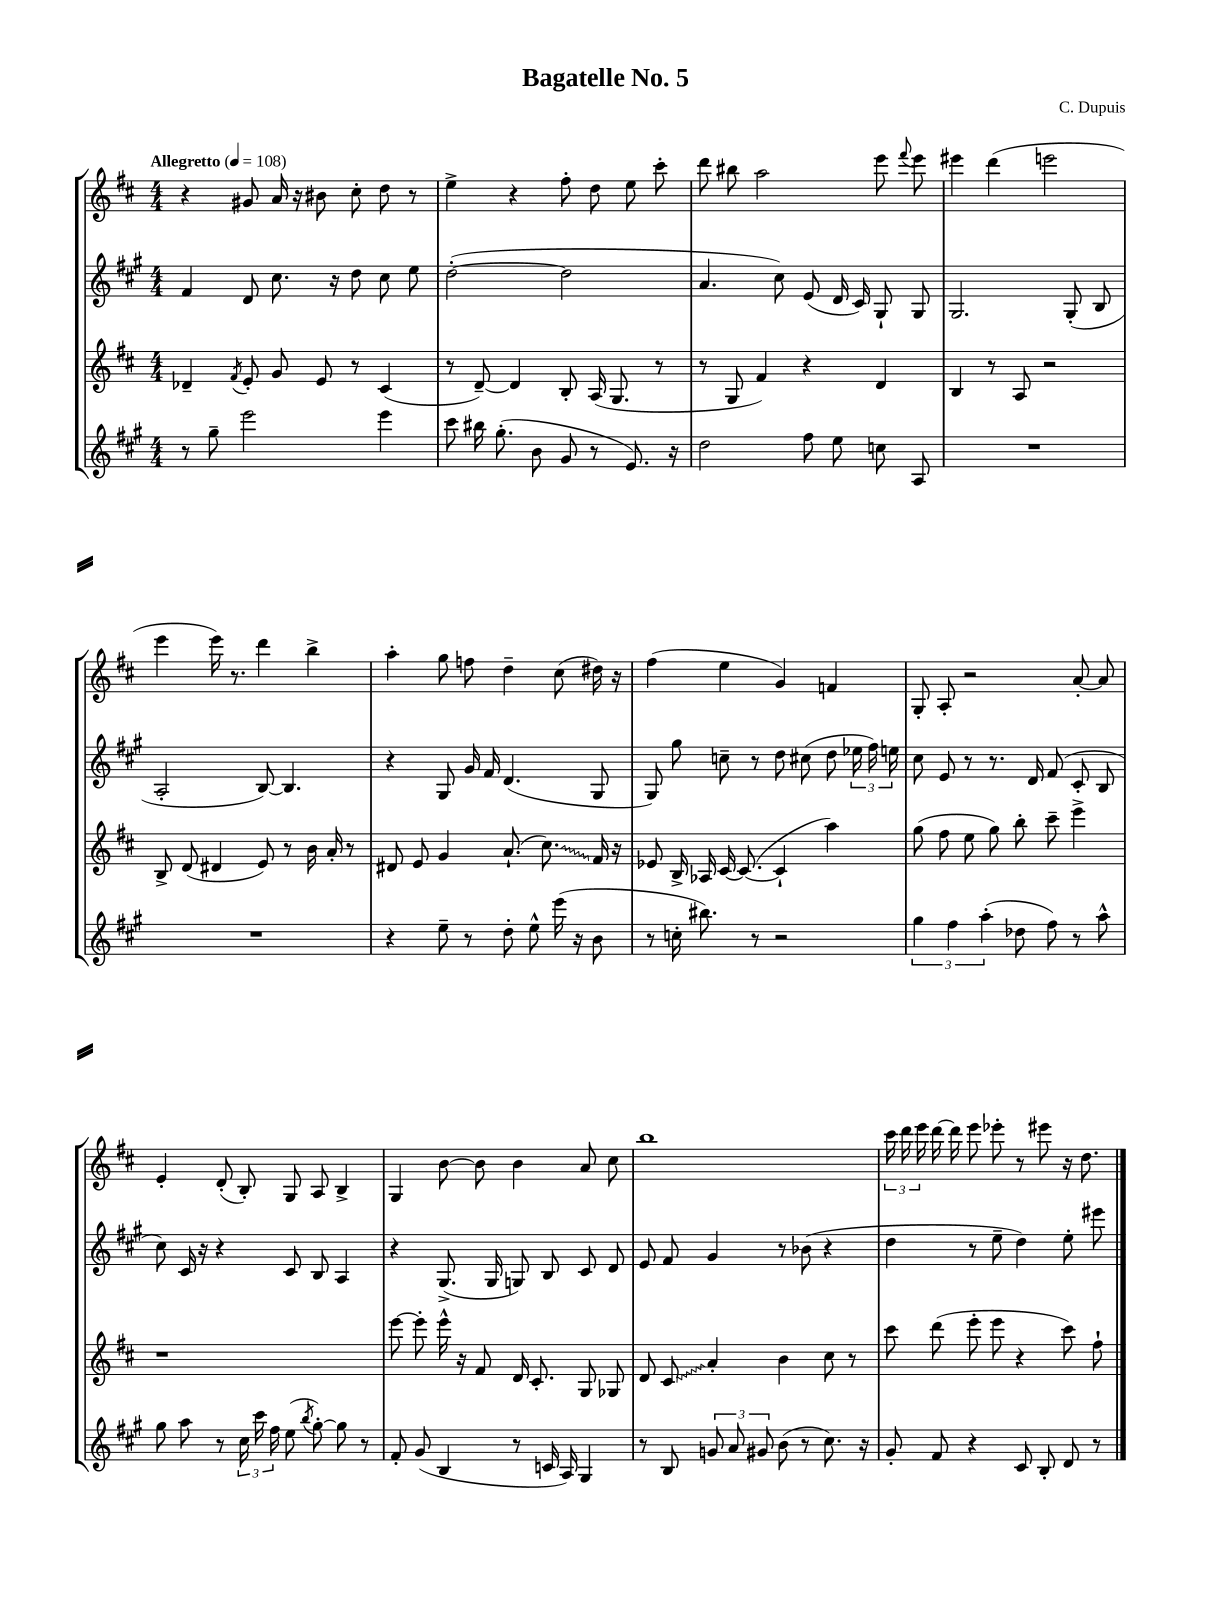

**kern	**kern	**kern	**kern
*staff4	*staff3	*staff2	*staff1
*clefG2	*clefG2	*clefG2	*clefG2
*k[f#c#g#]	*k[f#c#]	*k[f#c#g#]	*k[f#c#]
*M4/4	*M4/4	*M4/4	*M4/4
*MM108	*MM108	*MM108	*MM108
8r	4d-~	4f#	4r
8gg#~	.	.	.
.	8qf#	.	.
2eee	8e'	8d	8g#
.	8g	8.cc#	16a
.	.	.	16r
.	8e	.	8b#
.	.	16r	.
.	8r	8dd	8cc#'
4eee	(4c#	8cc#	8dd
.	.	8ee	8r
=	=	=	=
8ccc#	8r	([2dd'	4ee^
16bb#	[8d~)	.	.
(8.gg#'	.	.	.
.	4d]	.	4r
8b	.	.	.
8g#	8B'	2dd]	8ff#'
8r	(16A	.	8dd
.	8.G	.	.
8.e)	.	.	8ee
.	8r	.	8ccc#'
16r	.	.	.
=	=	=	=
2dd	8r	4.a	8ddd
.	8G	.	8bb#
.	4f#)	.	2aa
.	.	8cc#)	.
8ff#	4r	(8e	.
8ee	.	16d	.
.	.	16c#)	.
8cc	4d	8G#`	8eee
.	.	.	8qqfff#
8A	.	8G#	8eee
=	=	=	=
1r	4B	2.G#	4eee#
.	8r	.	(4ddd
.	8A	.	.
.	2r	.	2eee
.	.	(8G#'	.
.	.	8B	.
=	=	=	=
1r	8B^	2A'	4eee
.	(8d	.	.
.	4d#	.	16eee)
.	.	.	8.r
.	8e)	[8B)	4ddd
.	8r	4.B]	.
.	16b	.	4bb^
.	16a'	.	.
.	8r	.	.
=	=	=	=
4r	8d#	4r	4aa'
.	8e	.	.
8ee~	4g	8G#	8gg
8r	.	16g#	8ff
.	.	16f#	.
8dd'	(8.a`	(4.d	4dd~
8ee^^	.	.	.
.	8.cc#)	.	.
(16eee	.	.	(8cc#
16r	.	.	.
8b	16f#	8G#	16dd#)
.	16r	.	16r
=	=	=	=
8r	8e-	8G#)	(4ff#
16cc'	16B^	8gg#	.
8.bb#)	16A-	.	.
.	[16c#	8cc~	4ee
.	(8.c#_	.	.
8r	.	8r	.
2r	4c#`]	8dd	4g)
.	.	(8cc#	.
.	4aa)	8dd	4f
.	.	24ee-	.
.	.	24ff#)	.
.	.	24ee	.
=	=	=	=
6gg#	(8gg	8cc#	8G'
.	8ff#	8e	8A'
6ff#	.	.	.
.	8ee	8r	2r
(6aa'	.	.	.
.	8gg)	8.r	.
8dd-	8bb'	.	.
.	.	16d	.
8ff#)	8ccc#~	(8f#	.
8r	4eee^	8c#'	[8a'
8aa^^	.	8B	8a]
=	=	=	=
8gg#	1r	8cc#)	4e'
8aa	.	16c#	.
.	.	16r	.
8r	.	4r	(8d'
24cc#	.	.	8B')
24ccc#	.	.	.
24ff#	.	.	.
(8ee	.	8c#	8G
8qbb	.	.	.
[8gg#')	.	8B	8A
8gg#]	.	4A	4B^
8r	.	.	.
=	=	=	=
8f#'	[8eee	4r	4G
(8g#	8eee']	.	.
4B	16eee^^	(8.G#^	[8b
.	16r	.	.
.	8f#	.	8b]
.	.	16G#	.
8r	16d	8G)	4b
.	8.c#'	.	.
16c	.	8B	.
16A)	.	.	.
4G#	8G	8c#	8a
.	8G-	8d	8cc#
=	=	=	=
8r	8d	8e	1bb
8B	8c#	8f#	.
12g	4a'	4g#	.
12a	.	.	.
12g#	.	.	.
(8b	4b	8r	.
8r	.	(8b-	.
8.cc#)	8cc#	4r	.
.	8r	.	.
16r	.	.	.
=	=	=	=
8g#'	8ccc#	4dd	24ccc#
.	.	.	24ddd
.	.	.	24eee
8f#	(8ddd	.	[16ddd
.	.	.	16ddd]
4r	8eee'	8r	8eee
.	8eee	8ee~	8eee-'
8c#	4r	4dd)	8r
8B'	.	.	8eee#
8d	8ccc#)	8ee'	16r
.	.	.	8.dd
8r	8ff#`	8eee#	.
==	==	==	==
*-	*-	*-	*-
